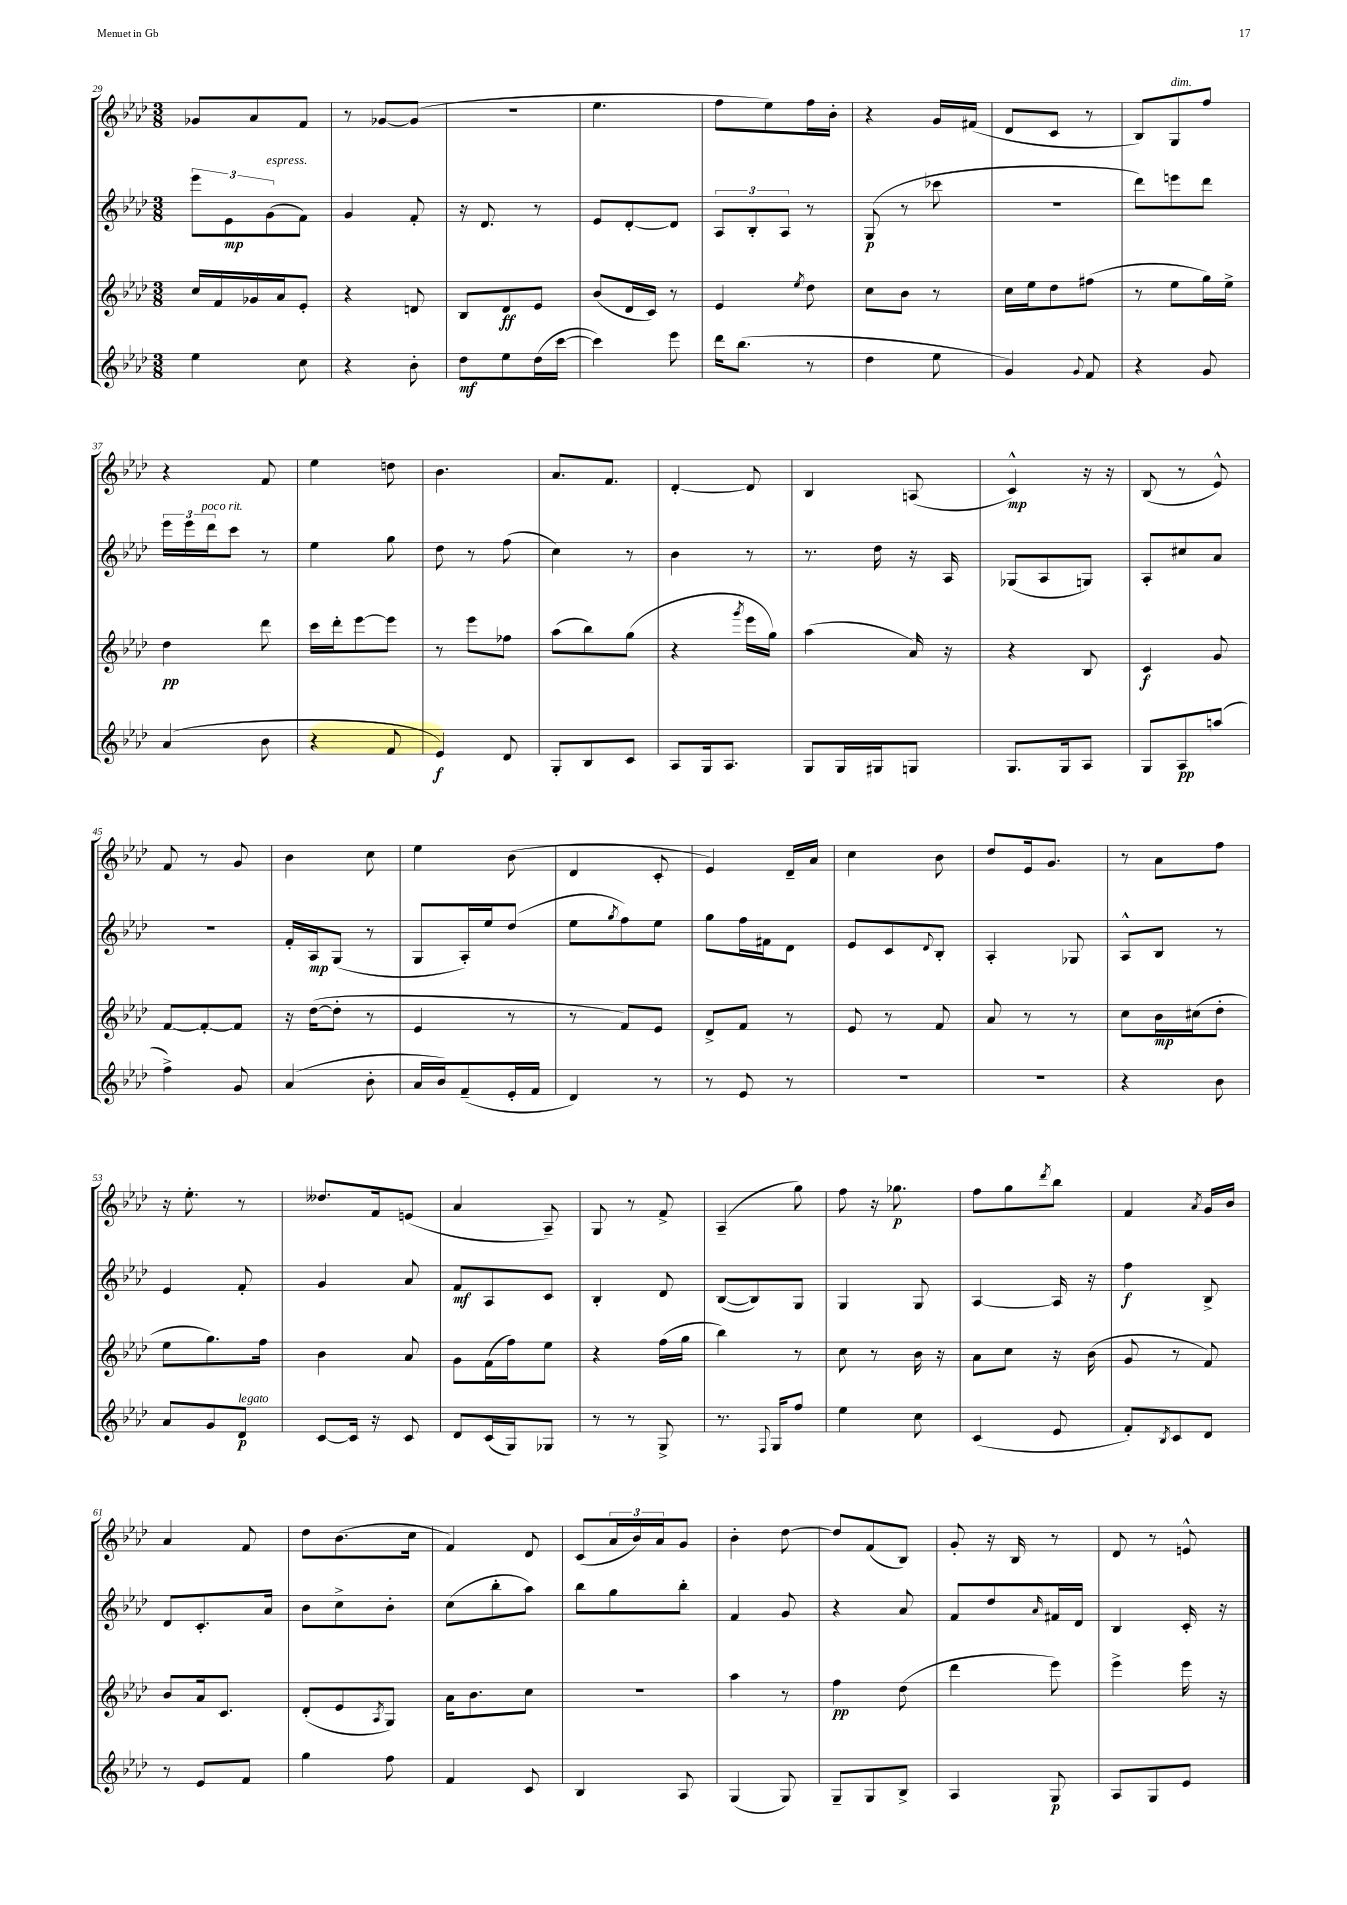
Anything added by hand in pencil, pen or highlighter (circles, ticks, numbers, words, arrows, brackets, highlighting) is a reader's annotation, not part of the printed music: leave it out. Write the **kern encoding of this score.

**kern	**kern	**kern	**kern
*staff4	*staff3	*staff2	*staff1
*clefG2	*clefG2	*clefG2	*clefG2
*k[b-e-a-d-]	*k[b-e-a-d-]	*k[b-e-a-d-]	*k[b-e-a-d-]
*M3/8	*M3/8	*M3/8	*M3/8
4ee-\	16cc/LL	12eee-\L	8g-/L
.	16f/	.	.
.	.	12e-\	.
.	16g-/	.	8a-/
.	.	(12g\	.
.	16a-/J	.	.
8cc\	8e-'/J	8f\J)	8f/J
=	=	=	=
4r	4r	4g/	8r
.	.	.	[8g-/L
8b-'\	8d/	8f'/	(8g-/]J
=	=	=	=
8dd-\L	8B-/L	16r	4.r
.	.	8.d-/	.
8ee-\	8d-/	.	.
(16dd-\L	8e-/J	8r	.
[16ccc\JJ	.	.	.
=	=	=	=
4ccc\])	(8b-/L	8e-/L	4.ee-\
.	16d-/L	[8d-'/	.
.	16c/JJ)	.	.
8eee-\	8r	8d-/]J	.
=	=	=	=
16ddd-\LK	4e-/	12A-/L	8ff\L
(8.bb-\J	.	.	.
.	.	12B-'/	.
.	.	.	8ee-\)
.	.	12A-/J	.
.	8qee-/	.	.
8r	8dd-\	8r	16ff\L
.	.	.	16b-'\JJ
=	=	=	=
4dd-\	8cc\L	(8G/	4r
.	8b-\J	8r	.
8ee-\	8r	8ccc-\	16g/LL
.	.	.	(16f#/JJ
=	=	=	=
4g/)	16cc\LL	4.r	8d-/L
.	16ee-\J	.	.
.	8dd-\	.	8c/J
8qqg/	.	.	.
8f/	(8ff#\J	.	8r
=	=	=	=
4r	8r	8ddd-\L)	8B-/L)
.	8ee-\L	8eee\	8G/
8g/	16gg\L)	8ddd-\J	8ff/J
.	16ee-^\JJ	.	.
=	=	=	=
(4a-/	4dd-\	24eee-\LL	4r
.	.	24eee-\	.
.	.	24ddd-\J	.
.	.	8ccc\J	.
8b-\	8ddd-\	8r	8f/
=	=	=	=
4r	16ccc\LL	4ee-\	4ee-\
.	16ddd-'\J	.	.
.	[8eee-\	.	.
8f/	8eee-\]J	8gg\	8dd\
=	=	=	=
4e-/)	8r	8dd-\	4.b-\
.	8eee-\L	8r	.
8d-/	8ff-\J	(8ff\	.
=	=	=	=
8G'/L	(8aa-\L	4cc\)	8.a-/L
8B-/	8bb-\)	.	.
.	.	.	8.f/J
8c/J	(8gg\J	8r	.
=	=	=	=
8A-/L	4r	4b-\	[4d-'/
16G/k	.	.	.
8.A-/J	.	.	.
.	8qggg/	.	.
.	16eee-\LL	8r	8d-/]
.	16gg\JJ)	.	.
=	=	=	=
8G/L	(4aa-\	8.r	4B-/
16G/L	.	.	.
16G#/J	.	16dd-\	.
8G/J	16a-/)	16r	(8A/
.	16r	16A-/	.
=	=	=	=
8.G/L	4r	(8G-/L	4c^^/)
.	.	8A-/	.
16G/k	.	.	.
8A-/J	8B-/	8G/J)	16r
.	.	.	16r
=	=	=	=
8G/L	4c/	8A-'/L	(8B-/
8A-/	.	8cc#/	8r
(8aa/J	8g/	8a-/J	8e-^^/)
=	=	=	=
4ff^\)	[8f/L	4.r	8f/
.	8f'/_	.	8r
8g/	8f/]J	.	8g/
=	=	=	=
(4a-/	16r	16f'/LL	4b-\
.	([16dd-\LK	16A-/J	.
.	8dd-'\]J	(8G/J	.
8b-'\	8r	8r	8cc\
=	=	=	=
16a-/LL	4e-/	8G/L	4ee-\
16b-/J)	.	.	.
(8f~/	.	16A-'/L)	.
.	.	16ee-/J	.
16e-'/L	8r	(8dd-/J	(8b-\
16f/JJ	.	.	.
=	=	=	=
4d-/)	8r	8ee-\L	4d-/
.	.	8qgg/	.
.	8f/L)	8ff\)	.
8r	8e-/J	8ee-\J	8c'/
=	=	=	=
8r	8d-^/L	8gg\L	4e-/)
8e-/	8f/J	16ff\L	.
.	.	16f#\J	.
8r	8r	8d-\J	16d-~/LL
.	.	.	16a-/JJ
=	=	=	=
4.r	8e-/	8e-/L	4cc\
.	8r	8c/	.
.	.	8qqd-/	.
.	8f/	8B-'/J	8b-\
=	=	=	=
4.r	8a-/	4A-'/	8dd-/L
.	8r	.	16e-/k
.	.	.	8.g/J
.	8r	8G-/	.
=	=	=	=
4r	8cc\L	8A-^^/L	8r
.	16b-\L	8B-/J	8a-\L
.	(16cc#\J	.	.
8b-\	8dd-'\J	8r	8ff\J
=	=	=	=
8a-/L	8ee-\L	4e-/	16r
.	.	.	8.ee-'\
8g/	8.gg\)	.	.
8d-/J	.	8f'/	8r
.	16ff\Jk	.	.
=	=	=	=
[8c/L	4b-\	4g/	8.dd--/L
16c/]Jk	.	.	.
16r	.	.	16f/k
8c/	8a-/	8a-/	(8e/J
=	=	=	=
8d-/L	8g\L	8f/L	4a-/
(16c/L	(16f\L	8A-/	.
16G/J)	16ff\J)	.	.
8G-/J	8ee-\J	8c/J	8A-~/)
=	=	=	=
8r	4r	4B-'/	8G/
8r	.	.	8r
8G^/	(16ff\LL	8d-/	8f^/
.	16gg\JJ	.	.
=	=	=	=
8.r	4bb-\)	([8B-/L	(4A-~/
.	.	8B-/])	.
8qqF/	.	.	.
16G/LK	.	.	.
8ff/J	8r	8G/J	8gg\)
=	=	=	=
4ee-\	8cc\	4G/	8ff\
.	8r	.	16r
.	.	.	8.gg-\
8cc\	16b-\	8G/	.
.	16r	.	.
=	=	=	=
(4c/	8a-\L	[4A-/	8ff\L
.	8cc\J	.	8gg\
.	.	.	8qddd-/
8e-/	16r	16A-/]	8bb-\J
.	(16b-\	16r	.
=	=	=	=
8f'/L)	8g/	4ff\	4f/
8qB-/	.	.	.
8c/	8r	.	.
.	.	.	8qa-/
8d-/J	8f/)	8B-^/	16g/LL
.	.	.	16b-/JJ
=	=	=	=
8r	8b-/L	8d-/L	4a-/
8e-/L	16a-/k	8.c'/	.
.	8.c/J	.	.
8f/J	.	.	8f/
.	.	16a-/Jk	.
=	=	=	=
4gg\	(8d-'/L	8b-\L	8dd-\L
.	8e-/	8cc^\	(8.b-\
.	8qA-/	.	.
8ff\	8G/J)	8b-'\J	.
.	.	.	16cc\Jk
=	=	=	=
4f/	16a-\LK	(8cc\L	4f/)
.	8.b-\	.	.
.	.	8bb-'\	.
8c/	8cc\J	8aa-\J)	8d-/
=	=	=	=
4B-/	4.r	8bb-\L	(8c/L
.	.	8gg\	24a-/L
.	.	.	24b-/)
.	.	.	24a-/J
8A-/	.	8bb-'\J	8g/J
=	=	=	=
(4G/	4aa-\	4f/	4b-'\
8G/)	8r	8g/	[8dd-\
=	=	=	=
8G~/L	4ff\	4r	8dd-/]L
8G/	.	.	(8f/
8B-^/J	(8dd-\	8a-/	8B-/J)
=	=	=	=
4A-/	4ddd-\	8f/L	8g'/
.	.	8dd-/	16r
.	.	.	16B-/
.	.	16qqa-/	.
8G/	8eee-\)	16f#/L	8r
.	.	16d-/JJ	.
=	=	=	=
8A-/L	4eee-^\	4B-/	8d-/
8G/	.	.	8r
8e-/J	16eee-\	16c'/	8e^^/
.	16r	16r	.
==	==	==	==
*-	*-	*-	*-
